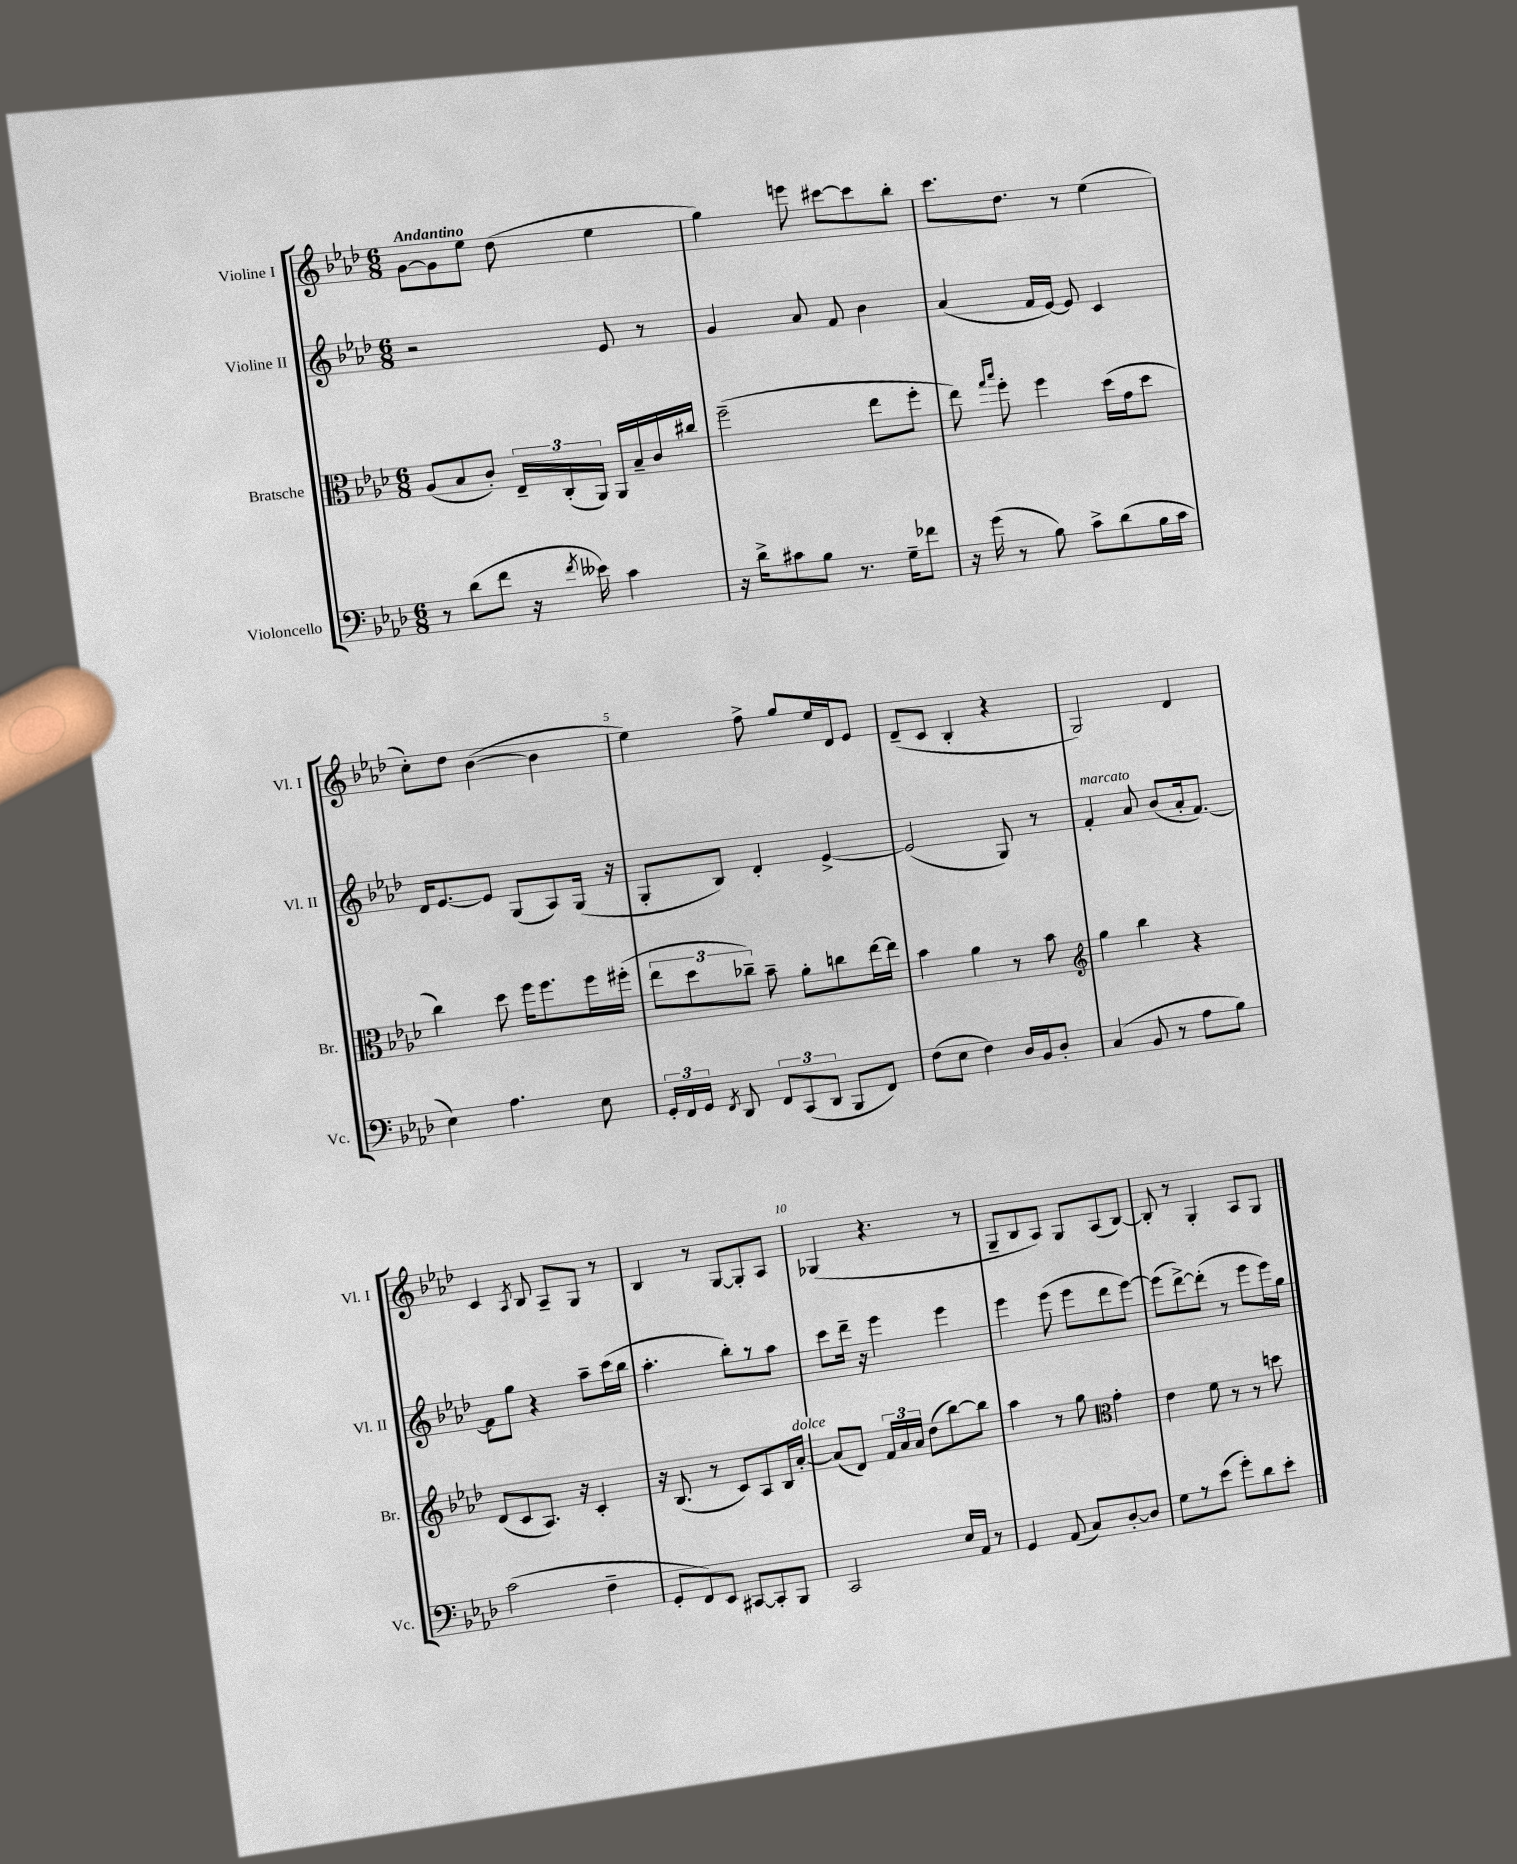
<<
\new StaffGroup <<
\new Staff = "s0" \with { instrumentName = "Violine I" shortInstrumentName = "Vl. I" } {
    \clef treble \key aes \major \numericTimeSignature \time 6/8 \tempo "Andantino"
    \autoBeamOff g'8[~ g'8 ees''8] des''8( ees''4 |
    g''4) e'''8 cis'''8[~ cis'''8 bes''8]-. |
    c'''8.[ des''8.] r8 ees''4( |
    c''8[-.) des''8] bes'4~( bes'4 |
    ees''4) f''8-> g''8[ ees''16 des'16 ees'8] |
    des'8[--( c'8] bes4-. r4 |
    g2) des'4 |
    c'4 \acciaccatura { aes8 } bes8 aes8[-- g8] r8 |
    bes4 r8 g8[~ g8-. aes8] |
    ges4( r4. r8 |
    g8[-- bes8 aes8]) g8[ aes8( bes8]~) |
    bes8-. r8 g4-. aes8[ g8] \bar "|." |
}
\new Staff = "s1" \with { instrumentName = "Violine II" shortInstrumentName = "Vl. II" } {
    \clef treble \key aes \major \numericTimeSignature \time 6/8
    \autoBeamOff r2 ees'8 r8 |
    g'4 aes'8 f'8 bes'4 |
    aes'4( f'16[ ees'16]~) ees'8 c'4 |
    des'16[ ees'8.~ ees'8] g8[( aes8) g16]( r16 |
    g8[-. bes8]) des'4-. ees'4~-> |
    ees'2( g8) r8 |
    f'4-.^\markup { \italic "marcato" } aes'8 bes'8[( aes'16-. f'8.]~) |
    f'8[ g''8] r4 aes''8[-- c'''16( bes''16] |
    aes''4.-. bes''8[-.) r8 aes''8] |
    c'''8[ des'''16]-- r16 ees'''4 ees'''4 |
    ees'''4 ees'''8( ees'''8[ des'''8 ees'''8]~) |
    ees'''8[( des'''8~->) des'''8]-.( r8 ees'''8[ ees'''16) g''16] \bar "|." |
}
\new Staff = "s2" \with { instrumentName = "Bratsche" shortInstrumentName = "Br." } {
    \clef alto \key aes \major \numericTimeSignature \time 6/8
    \autoBeamOff aes8[( bes8 c'8]-.) \tuplet 3/2 { ees16[-- c16-.( aes,16]) } aes,16[ bes16-- c'16 cis''16] |
    f''2--( ees''8[ f''8]-. |
    ees''8) \grace { g''16[ bes''16] } f''8-. f''4 des''16[( g'16 des''8] |
    c''4) des''8 f''16[ f''8. f''16 fis''16]-.( |
    \tuplet 3/2 { ees''8[ des''8 ces''8]--) } bes'8-- aes'8[-. c''8 ees''16~ ees''16] |
    bes'4 aes'4 r8 bes'8 |
    \clef treble g''4 bes''4 r4 |
    des'8[( c'8 aes8.]) r16 c'4-. |
    r16 bes8.( r8 c'8[) aes8 bes16 aes'16]~-.^\markup { \italic "dolce" } |
    aes'8[( des'8]) \tuplet 3/2 { f'16[ aes'16 aes'16] } des''8[( bes''8~) bes''8] |
    aes''4 r8 g''8 \clef alto g'4-. |
    ees'4 f'8 r8 r8 d''8 \bar "|." |
}
\new Staff = "s3" \with { instrumentName = "Violoncello" shortInstrumentName = "Vc." } {
    \clef bass \key aes \major \numericTimeSignature \time 6/8
    \autoBeamOff r8 des'8[( f'8] r16 \acciaccatura { f'8 } eeses'16) c'4 |
    r16 des'16[-> cis'8 bes8] r8. g16[-- fes'8] |
    r16 g'16( r8 bes8) c'8[-> des'8( bes16 c'16] |
    ees4) aes4. ees8 |
    \tuplet 3/2 { g,16[-. f,16 g,16] } \acciaccatura { f,8 } des,8 \tuplet 3/2 { f,8[ c,8( des,8] } bes,,8[ f,8]) |
    f8[( ees8] f4) des16[ bes,16 des8]-. |
    c4( bes,8 r8 aes8[ bes8]) |
    c'2( f4-- |
    g,8[-. f,8) ees,8] cis,8[~ cis,8-. bes,,8] |
    c,2 ees16[ aes,16] r8 |
    g,4 aes,8( c8[) des8~-. des8] |
    g8[ r8 ees'8]( g'8[-.) des'8 ees'8]-. \bar "|." |
}
>>
>>
\layout { \context { \Score \override BarNumber.break-visibility = ##(#f #t #t) barNumberVisibility = #(every-nth-bar-number-visible 5) } }
